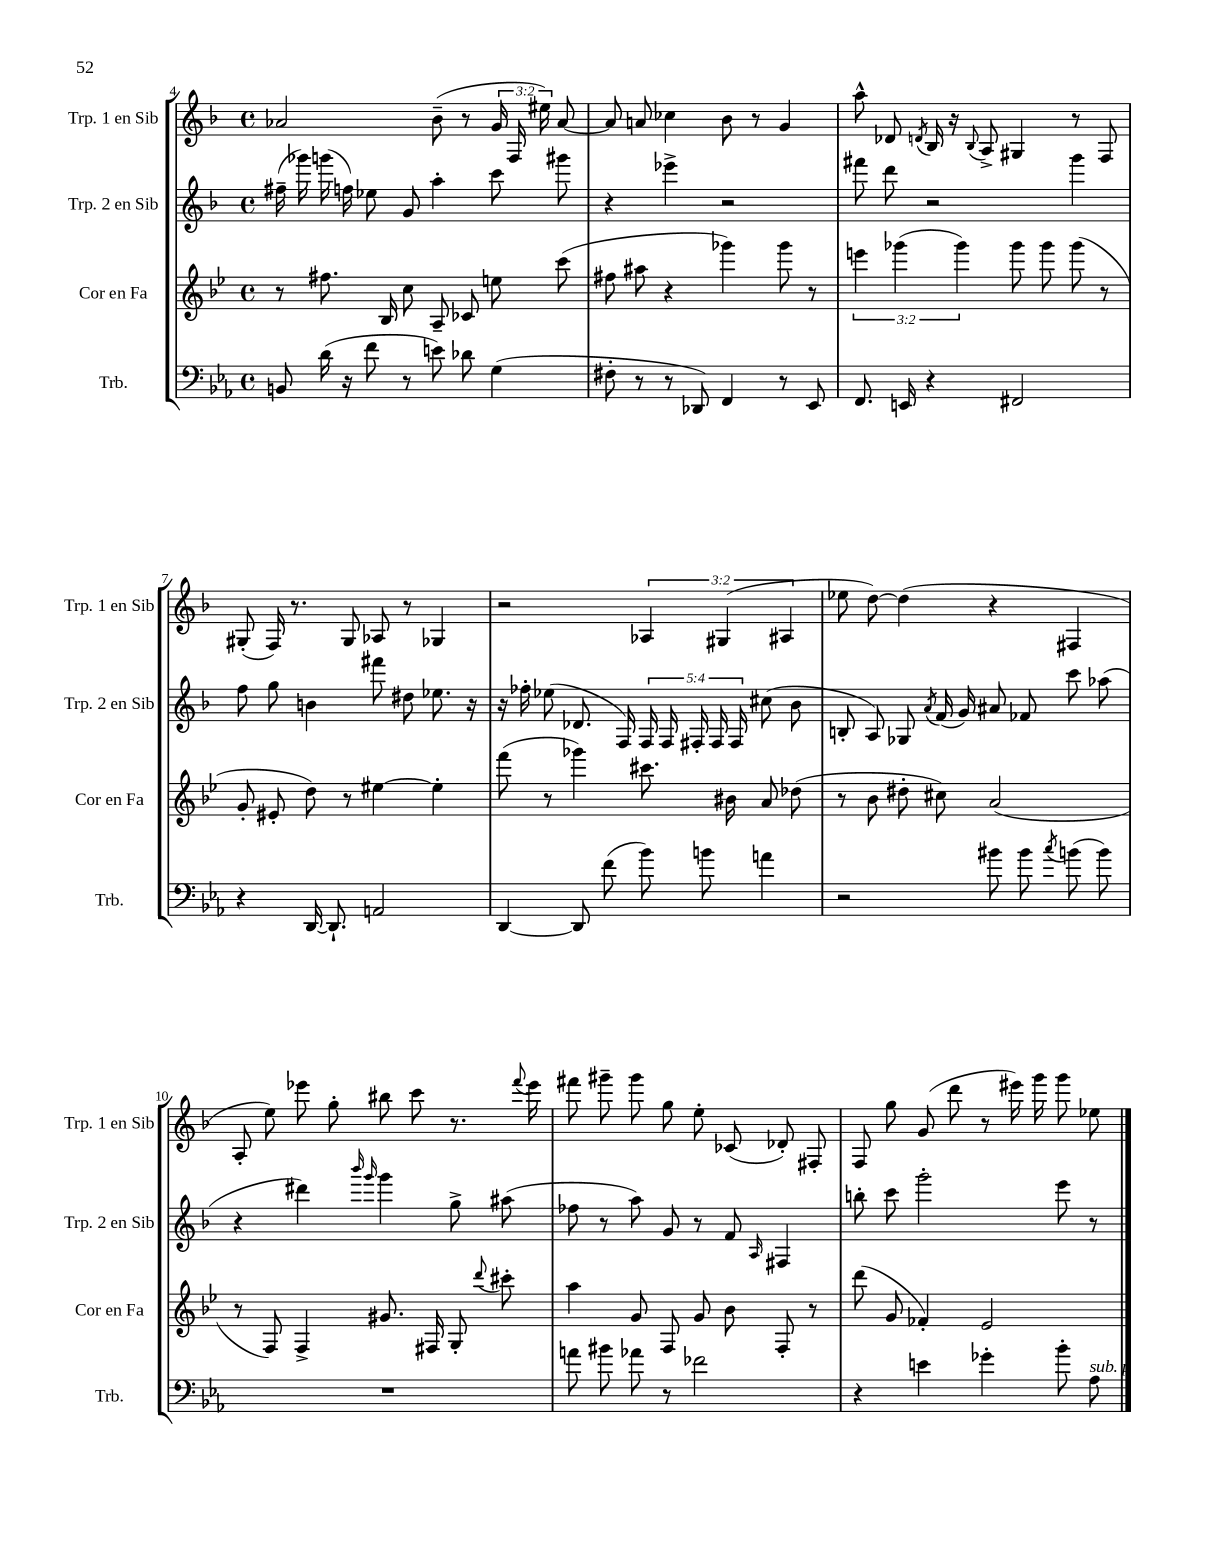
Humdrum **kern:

**kern	**kern	**kern	**kern
*staff4	*staff3	*staff2	*staff1
*clefF4	*clefG2	*clefG2	*clefG2
*k[b-e-a-]	*k[b-e-]	*k[b-]	*k[b-]
*M4/4	*M4/4	*M4/4	*M4/4
*met(c)	*met(c)	*met(c)	*met(c)
8BB	8r	(16ff#~	2a-
.	.	16ggg-)	.
(16d	8.ff#	(16ggg	.
16r	.	16ff)	.
8f	.	8ee-	.
.	16B-	.	.
8r	8cc	8g	.
8e)	8A~	4aa'	(8b-~
8d-	8c-	.	8r
(4G	8ee	8ccc	24g
.	.	.	24F
.	.	.	24ee#)
.	(8ccc	8ggg#	[8a-
=	=	=	=
8F#'	8ff#	4r	8a-]
8r	8aa#	.	8a
8r	4r	4eee-^	4cc-
8DD-)	.	.	.
4FF	4ggg-)	2r	8b-
.	.	.	8r
8r	8ggg-	.	4g
8EE-	8r	.	.
=	=	=	=
8.FF	6eee	8fff#	8aa^^
.	.	8ddd	8d-
.	(6ggg-	.	.
16EE	.	.	.
.	.	.	8qd
4r	.	2r	16B-
.	.	.	16r
.	6ggg-)	.	.
.	.	.	8qqB-
.	.	.	8A^
2FF#	8ggg-	.	4G#
.	8ggg-	.	.
.	(8ggg-	4ggg	8r
.	8r	.	8F
=	=	=	=
4r	8g'	8ff	(8G#'
.	8e#'	8gg	16F)
.	.	.	8.r
[16DD	8dd)	4b	.
8.DD`]	.	.	.
.	8r	.	8G#
2AA	[4ee#	8fff#	8A-
.	.	8dd#	8r
.	4ee#']	8.ee-	4G-
.	.	16r	.
=	=	=	=
[4DD	(8fff	16r	2r
.	.	16ff-'	.
.	8r	(8ee-	.
8DD]	4ggg-)	8.d-	.
(8f	.	.	.
.	.	16F)	.
8b-)	8.ccc#	20F	6A-
.	.	20F	.
.	.	20F#'	.
8b	.	.	.
.	.	20F#	.
.	.	.	(6G#
.	16b#	.	.
.	.	20F#	.
4a	8a	(8cc#	.
.	.	.	6A#
.	(8dd-	8b-	.
=	=	=	=
2r	8r	8B'	8ee-
.	8b-	8A)	[8dd)
.	8dd#'	8G-	(4dd]
.	.	8qa	.
.	8cc#)	(16f	.
.	.	16g)	.
8b#	(2a	8a#	4r
8b#	.	8f-	.
8qcc	.	.	.
(8b	.	8ccc	4F#
8b)	.	(8aa-	.
=	=	=	=
1r	8r	4r	8A'
.	8F)	.	8ee)
.	4F^	4ddd#)	8eee-
.	.	.	8gg'
.	.	16qqbbb-	.
.	.	16qqggg	.
.	8.g#	4ggg	8bb#
.	.	.	8ccc
.	16F#	.	.
.	8G'	8gg^	8.r
.	8qqddd	.	.
.	8ccc#'	(8aa#	.
.	.	.	8qqfff
.	.	.	16eee-
=	=	=	=
8a	4aa	8ff-	8fff#
8b#	.	8r	8ggg#~
8a-	8g	8aa)	8ggg#
8r	8F	8g	8gg
2f-	8g	8r	8ee'
.	8b-	8f	(8c-
.	.	16qqA	.
.	8F'	4F#	8d-')
.	8r	.	8F#'
=	=	=	=
4r	(8ddd	8bb'	8F
.	8g	8ccc	8gg
4e	4f-')	2ggg'	(8g
.	.	.	8ddd
4g-'	2e-	.	8r
.	.	.	16eee#)
.	.	.	16ggg
8b-'	.	8eee	8ggg
8A-	.	8r	8ee-
==	==	==	==
*-	*-	*-	*-
